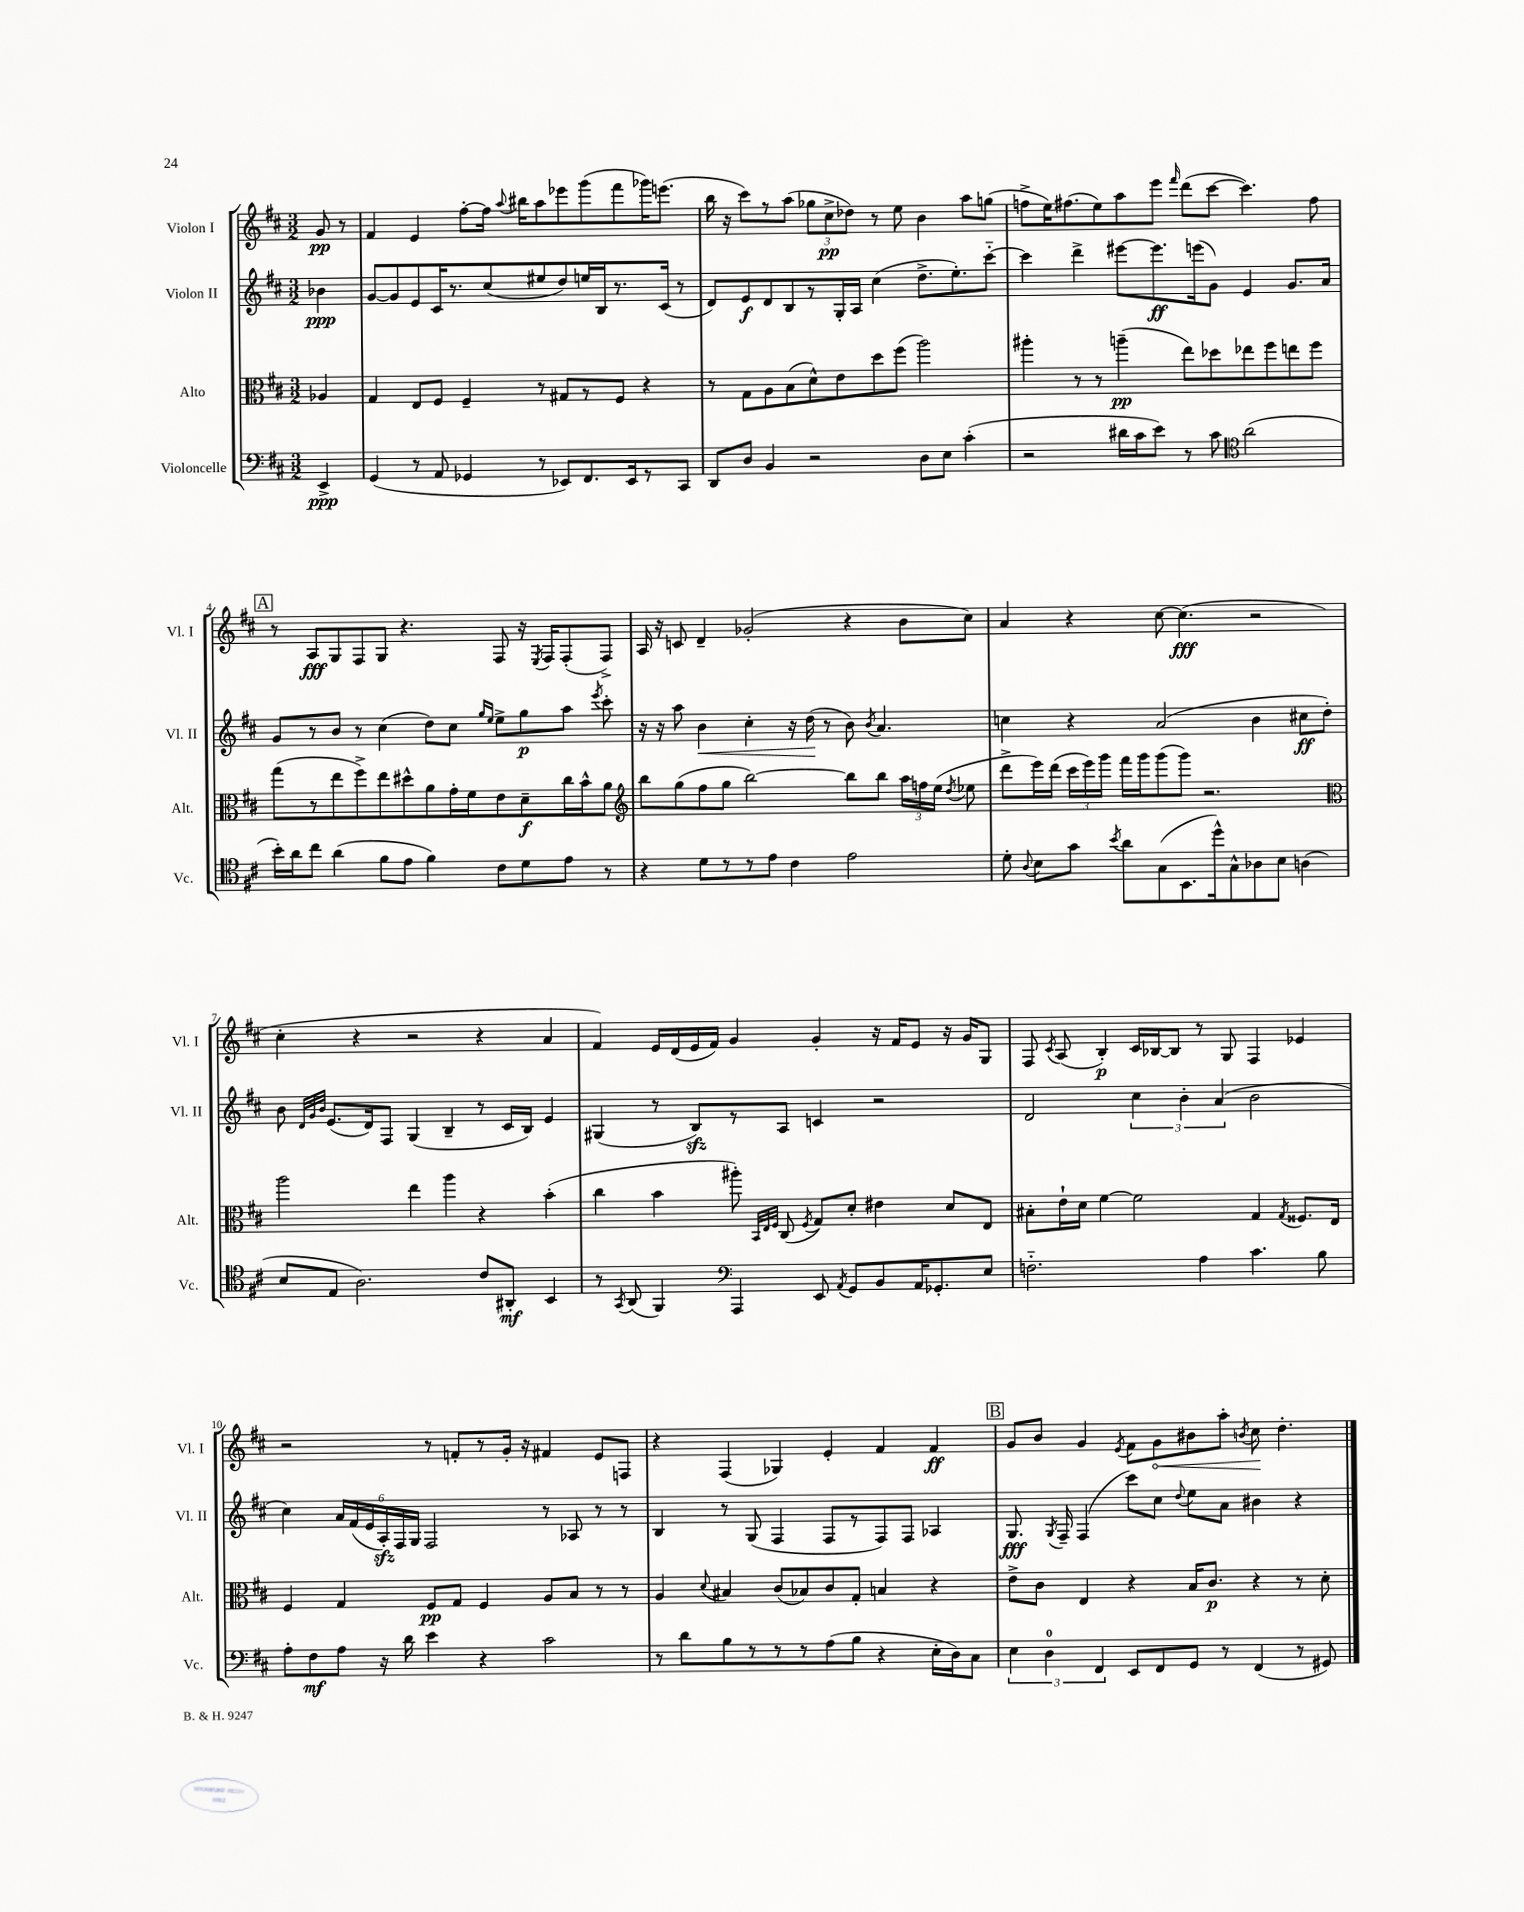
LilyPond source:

<<
\new StaffGroup <<
\new Staff = "s0" \with { instrumentName = "Violon I" shortInstrumentName = "Vl. I" } {
    \clef treble \key d \major \numericTimeSignature \time 3/2 \partial 4
    \autoBeamOff g'8\pp r8 |
    fis'4 e'4 fis''8[~-. fis''16] \appoggiatura { a''8 } bis''16[ a''8 ees'''8 g'''8( fis'''8 ges'''16) e'''8.]( |
    b''16 r16 cis'''8[) r8 a''8]( \tuplet 3/2 { ges''8[ cis''8->\pp des''8]) } r8 e''8 b'4 a''8[ g''8]( |
    f''8[-> e''16) fis''8.( e''8) a''8 e'''8] \grace { fis'''16 } d'''8[( cis'''8]~ cis'''4.) fis''8 |
    \mark \markup { \box "A" } r8 a8[\fff g8 fis8 g8] r4. fis8 r16 \acciaccatura { e8 } fis16[ fis8-.( fis8]->) |
    a16 r16 c'8 d'4-- ges'2-.( r4 b'8[ cis''8]) |
    a'4 r4 cis''8~ cis''4.\fff( r2 |
    cis''4-. r4 r2 r4 a'4 |
    fis'4) e'16[ d'16( e'16 fis'16]) g'4 g'4-. r16 fis'16[ e'8] r16 g'16[ g8] |
    fis8 \acciaccatura { cis'8 } a8( b4-.\p) cis'16[ bes16~ bes8] r8 g8 fis4 ees'4 |
    r2 r8 f'8[-. r8 g'16]-. r16 fis'4 e'8[ f8] |
    r4 fis4( ges4) e'4-. fis'4 fis'4\ff |
    \mark \markup { \box "B" } g'8[ b'8] g'4 \acciaccatura { e'8 } fis'8[ \once \override Hairpin.circled-tip = ##t g'8\< bis'8 a''8]-. \acciaccatura { b'8 } cis''8\! d''4.-. \bar "|." |
}
\new Staff = "s1" \with { instrumentName = "Violon II" shortInstrumentName = "Vl. II" } {
    \clef treble \key d \major \numericTimeSignature \time 3/2 \partial 4
    \autoBeamOff bes'4\ppp |
    g'8[~ g'8 e'8 cis'16 r8. cis''8( eis''8 d''8) e''16 b16 r8. cis'16]( r8 |
    d'8[) e'8\f d'8 b8 r8 g16-. a16] cis''4( d''8.[-> e''8.-.) cis'''8]~-_ |
    cis'''4 d'''4-> eis'''8[~ eis'''8.\ff e'''16( g'8]) e'4 g'8.[ a'16] |
    \mark \markup { \box "A" } g'8[ r8 b'8] r8 cis''4( d''8[) cis''8] \grace { g''16[ e''16] } e''8[-> g''8\p a''8] \acciaccatura { e'''8 } cis'''8-. |
    r16 r16 a''8 b'4\< cis''4-. r16 d''16\!( r8 b'8) \acciaccatura { b'8 } a'4. |
    c''4 r4 a'2( b'4 cis''8[\ff d''8]-.) |
    b'8 \grace { d'32[ g'32 b'32] } e'8.[( d'16) fis8] g4( b4-- r8 cis'16[ b16]) e'4 |
    gis4( r8 b8[\sfz) r8 a8] c'4 r2 |
    d'2 \tuplet 3/2 { cis''4 b'4-. a'4( } b'2 |
    cis''4) \tuplet 6/4 { a'16[ fis'16( e'16 a16-.\sfz) fis16 g16] } fis2 r8 aes8 r8 r8 |
    b4 r8 g8( fis4 fis8[ r8 fis8) fis8] aes4 |
    \mark \markup { \box "B" } g8.\fff \acciaccatura { g8 } fis16-- fis4( cis'''8[) cis''8] \appoggiatura { d''8 } e''8[ a'8] bis'4 r4 \bar "|." |
}
\new Staff = "s2" \with { instrumentName = "Alto" shortInstrumentName = "Alt." } {
    \clef alto \key d \major \numericTimeSignature \time 3/2 \partial 4
    \autoBeamOff aes4 |
    g4 e8[ fis8] fis4-- r8 gis8[ r8 fis8] r4 |
    r8 g8[ a8 b8( d'8-^) e'8 d''8 fis''8]( a''2) |
    ais''4-. r8 r8 a''4--\pp( e''8[) des''8 ees''8 fis''8 e''8 fis''8] |
    \mark \markup { \box "A" } g''8[( r8 e''8 fis''8->) e''8 dis''8-^ a'8 g'16-. fis'16 e'8 d'8--\f cis''16 b'16-^ a'8] |
    \clef treble b''8[ g''8( fis''8 g''8] b''2~) b''8[ b''8] \tuplet 3/2 { a''16[ f''16 e''16]( } \acciaccatura { d''8 } ees''8 |
    d'''8[-> e'''16) d'''16]( \tuplet 3/2 { cis'''16[ e'''16) g'''16] } fis'''16[ g'''16 g'''8( g'''8]) r2. |
    \clef alto a''2 e''4 a''4 r4 b'4-.( |
    cis''4 b'4 ais''8-.) \grace { b,32[ e32 fis32] } cis8( \acciaccatura { fis8 } g8[) d'8]-. eis'4 d'8[ e8] |
    bis8[-. e'16-! d'16] fis'4~ fis'2 g4 \acciaccatura { g8 } fisis8.[ e16] |
    fis4 g4 fis8[\pp g8] fis4 a8[ b8] r8 r8 |
    a4 \appoggiatura { d'8 } bis4 cis'8[( bes8) cis'8 g8]-. b4 r4 |
    \mark \markup { \box "B" } e'8[-> cis'8] e4 r4 b16[ cis'8.]\p r4 r8 d'8-. \bar "|." |
}
\new Staff = "s3" \with { instrumentName = "Violoncelle" shortInstrumentName = "Vc." } {
    \clef bass \key d \major \numericTimeSignature \time 3/2 \partial 4
    \autoBeamOff e,4->\ppp |
    g,4( r8 a,8 ges,4 r8 ees,8[) fis,8. ees,16 r8 cis,8] |
    d,8[ d8] b,4 r2 d8[ e8] cis'4-.( |
    r2 dis'16[ cis'16 e'8]) r8 cis'8 \clef tenor a'2( |
    \mark \markup { \box "A" } b'16[-.) a'16 cis''8] a'4( fis'8[ e'8] fis'4) cis'8[ d'8 e'8] r8 |
    r4 d'8[ r8 r8 e'8] cis'4 e'2 |
    d'8-. \appoggiatura { a8 } b8[ g'8] \acciaccatura { b'8 } a'8[ g8( b,8. d''16-^) g8-^ aes8 b8] a4( |
    b8[ e8] a2.) cis'8[ ais,8]-.\mf b,4 |
    r8 \acciaccatura { g,8 } a,8( fis,4) \clef bass a,,4 e,8 \acciaccatura { a,8 } g,8[ b,8 a,16 ges,8.-. e8] |
    f2.-_ a4 cis'4. b8 |
    a8[-. fis8\mf a8] r16 d'16 e'4 r4 cis'2 |
    r8 d'8[ b8 r8 r8 r8 a8( b8] r4 e16[-. d16) cis8] |
    \mark \markup { \box "B" } \tuplet 3/2 { e4 d4-0 fis,4 } e,8[ fis,8 g,8] r8 fis,4( r8 gis,8) \bar "|." |
}
>>
>>
